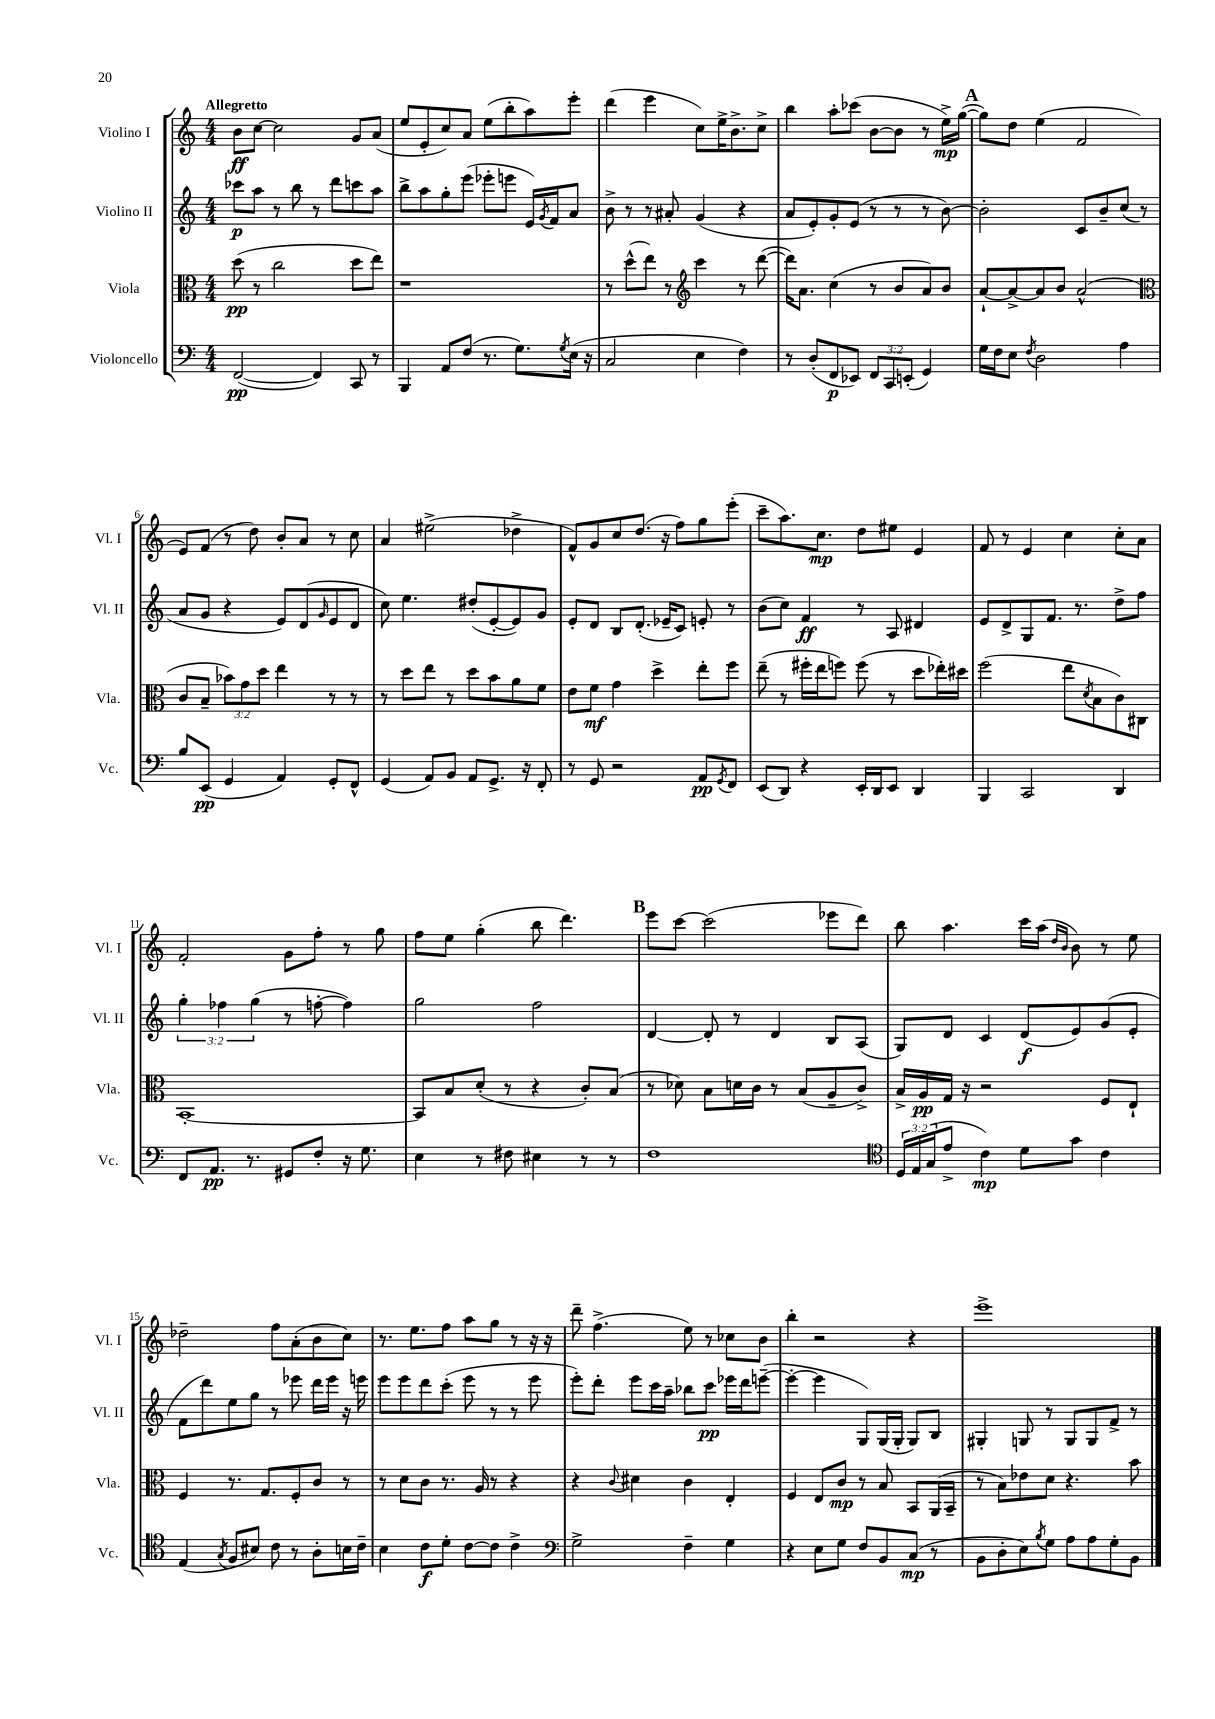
<<
\new StaffGroup <<
\new Staff = "s0" \with { instrumentName = "Violino I" shortInstrumentName = "Vl. I" } {
    \clef treble \key c \major \numericTimeSignature \time 4/4 \tempo "Allegretto"
    b'8\ff c''8~ c''2 g'8 a'8( |
    e''8 e'8-. c''8) a'8 e''8( b''8-. a''8) e'''8-. |
    d'''4( e'''4 c''8) e''16-> b'8.-> c''8-> |
    b''4 a''8-. ces'''8( b'8~ b'8 r8 e''16->\mp) g''16~( |
    \mark \markup { \bold "A" } g''8) d''8 e''4( f'2 |
    e'8) f'8( r8 d''8) b'8-. a'8 r8 c''8 |
    a'4 eis''2->( des''4-> |
    f'8-^) g'8 c''8 d''8.( r16 f''8) g''8 e'''8-.( |
    c'''8-- a''8.) c''8.\mp d''8 eis''8 e'4 |
    f'8 r8 e'4 c''4 c''8-. a'8 |
    f'2-. g'8 f''8-. r8 g''8 |
    f''8 e''8 g''4-.( b''8 d'''4.) |
    \mark \markup { \bold "B" } e'''8 c'''8~ c'''2( ees'''8 d'''8) |
    b''8 a''4. c'''16 a''16( \grace { d''16 b'16 } b'8) r8 e''8 |
    des''2-- f''8 a'8-.( b'8 c''8) |
    r8. e''8. f''8 a''8 g''8 r8 r16 r16 |
    d'''8-- f''4.->( e''8) r8 ces''8 b'8 |
    b''4-. r2 r4 |
    e'''1-> \bar "|." |
}
\new Staff = "s1" \with { instrumentName = "Violino II" shortInstrumentName = "Vl. II" } {
    \clef treble \key c \major \numericTimeSignature \time 4/4 \override Staff.TupletNumber.text = #tuplet-number::calc-fraction-text
    ces'''8\p a''8 r8 b''8 r8 d'''8 c'''8 a''8 |
    b''8-> a''8 g''8-. e'''8( ees'''8-. e'''8 e'16) \acciaccatura { g'8 } f'16 a'8 |
    b'8-> r8 r8 ais'8-. g'4( r4 |
    a'8 e'8-.) g'8-. e'8( r8 r8 r8 b'8~) |
    \mark \markup { \bold "A" } b'2-. c'8 b'8-- c''8( r8 |
    a'8 g'8 r4 e'8) d'8( \grace { g'16 } e'8 d'8 |
    c''8) e''4. dis''8-.( e'8~-. e'8) g'8 |
    e'8-. d'8 b8 d'8.-.( ees'16-- c'8) e'8-. r8 |
    b'8( c''8) f'4\ff r8 a8 dis'4 |
    e'8 d'8-> g8 f'8. r8. d''8-> f''8 |
    \tuplet 3/2 { g''4-. fes''4 g''4( } r8 f''8~-. f''4) |
    g''2 f''2 |
    \mark \markup { \bold "B" } d'4~ d'8-. r8 d'4 b8 a8( |
    g8) d'8 c'4 d'8\f( e'8) g'8( e'8-. |
    f'8 d'''8) e''8 g''8 r8 ees'''8 d'''16 ees'''16 r16 e'''16 |
    e'''8 e'''8 d'''8 c'''8-.( e'''8 r8 r8 e'''8 |
    e'''8-.) d'''8-. e'''8 c'''16 a''16-- bes''8 c'''8\pp ees'''16 d'''16 e'''8~--( |
    e'''4~-. e'''4 g8) g16( g16-. g8) b8 |
    gis4-. g8 r8 g8 g8 f'8-> r8 \bar "|." |
}
\new Staff = "s2" \with { instrumentName = "Viola" shortInstrumentName = "Vla." } {
    \clef alto \key c \major \numericTimeSignature \time 4/4 \override Staff.TupletNumber.text = #tuplet-number::calc-fraction-text
    d''8\pp( r8 c''2 d''8 e''8) |
    r1 |
    r8 d''8-^( e''8) r8 \clef treble c'''4 r8 d'''8~( |
    d'''16) a'8. c''4( r8 b'8 a'8) b'8 |
    \mark \markup { \bold "A" } a'8~-! a'8~-> a'8 b'8 a'2-^( |
    \clef alto c'8 b8-- \tuplet 3/2 { bes'8) g'8 d''8 } e''4 r8 r8 |
    r8 d''8 e''8 r8 d''8 b'8 a'8 f'8 |
    e'8 f'8\mf g'4 d''4-> e''8-. f''8 |
    e''8--( r8 fis''16-. e''16 f''8) f''8( r8 d''8 ees''16-.) dis''16 |
    f''2( e''8 \acciaccatura { d'8 } b8 c'8) cis8 |
    b,1~-. |
    b,8 b8 d'8-.( r8 r4 c'8-.) b8( |
    \mark \markup { \bold "B" } r8 des'8) b8 d'16 c'16 r8 b8( a8-- c'8->) |
    b16-> a16\pp g16 r16 r2 f8 e8-! |
    f4 r8. g8. f8-. c'8 r8 |
    r8 d'8 c'8 r8. a16 r8 r4 |
    r4 \appoggiatura { c'8 } dis'4 c'4 e4-. |
    f4 e8 c'8\mp r8 b8 b,8 a,16( b,16-- |
    r8 b8) ees'8 d'8 r4. b'8 \bar "|." |
}
\new Staff = "s3" \with { instrumentName = "Violoncello" shortInstrumentName = "Vc." } {
    \clef bass \key c \major \numericTimeSignature \time 4/4 \override Staff.TupletNumber.text = #tuplet-number::calc-fraction-text
    f,2~\pp( f,4) c,8 r8 |
    b,,4 a,8 f8( r8. g8.) \acciaccatura { g8 } e16( r16 |
    c2 e4 f4) |
    r8 d8-.( f,8\p ees,8) \tuplet 3/2 { f,8 c,8 e,8-.( } g,4) |
    \mark \markup { \bold "A" } g16 f16 e8 \acciaccatura { f8 } d2 a4 |
    b8 e,8\pp( g,4 a,4) g,8-. f,8-^ |
    g,4( a,8) b,8 a,8 g,8.-> r16 f,8-. |
    r8 g,8 r2 a,8\pp \acciaccatura { g,8 } f,8 |
    e,8( d,8) r4 e,16-. d,16 e,8 d,4 |
    b,,4 c,2 d,4 |
    f,8 a,8.\pp r8. gis,8 f8-. r16 g8. |
    e4 r8 fis8 eis4 r8 r8 |
    \mark \markup { \bold "B" } f1 |
    \clef tenor \tuplet 3/2 { d16 e16 g16( } e'8-> c'4\mp) d'8 g'8 c'4 |
    e4( \acciaccatura { g8 } f8 bis8) c'8 r8 a8-. b16 c'16-- |
    b4 c'8\f d'8-. c'8~ c'8 c'4-> |
    \clef bass g2-> f4-- g4 |
    r4 e8 g8 f8 b,8 c8\mp( r8 |
    b,8 d8-. e8) \acciaccatura { b8 } g8 a8 a8 g8-. b,8 \bar "|." |
}
>>
>>
